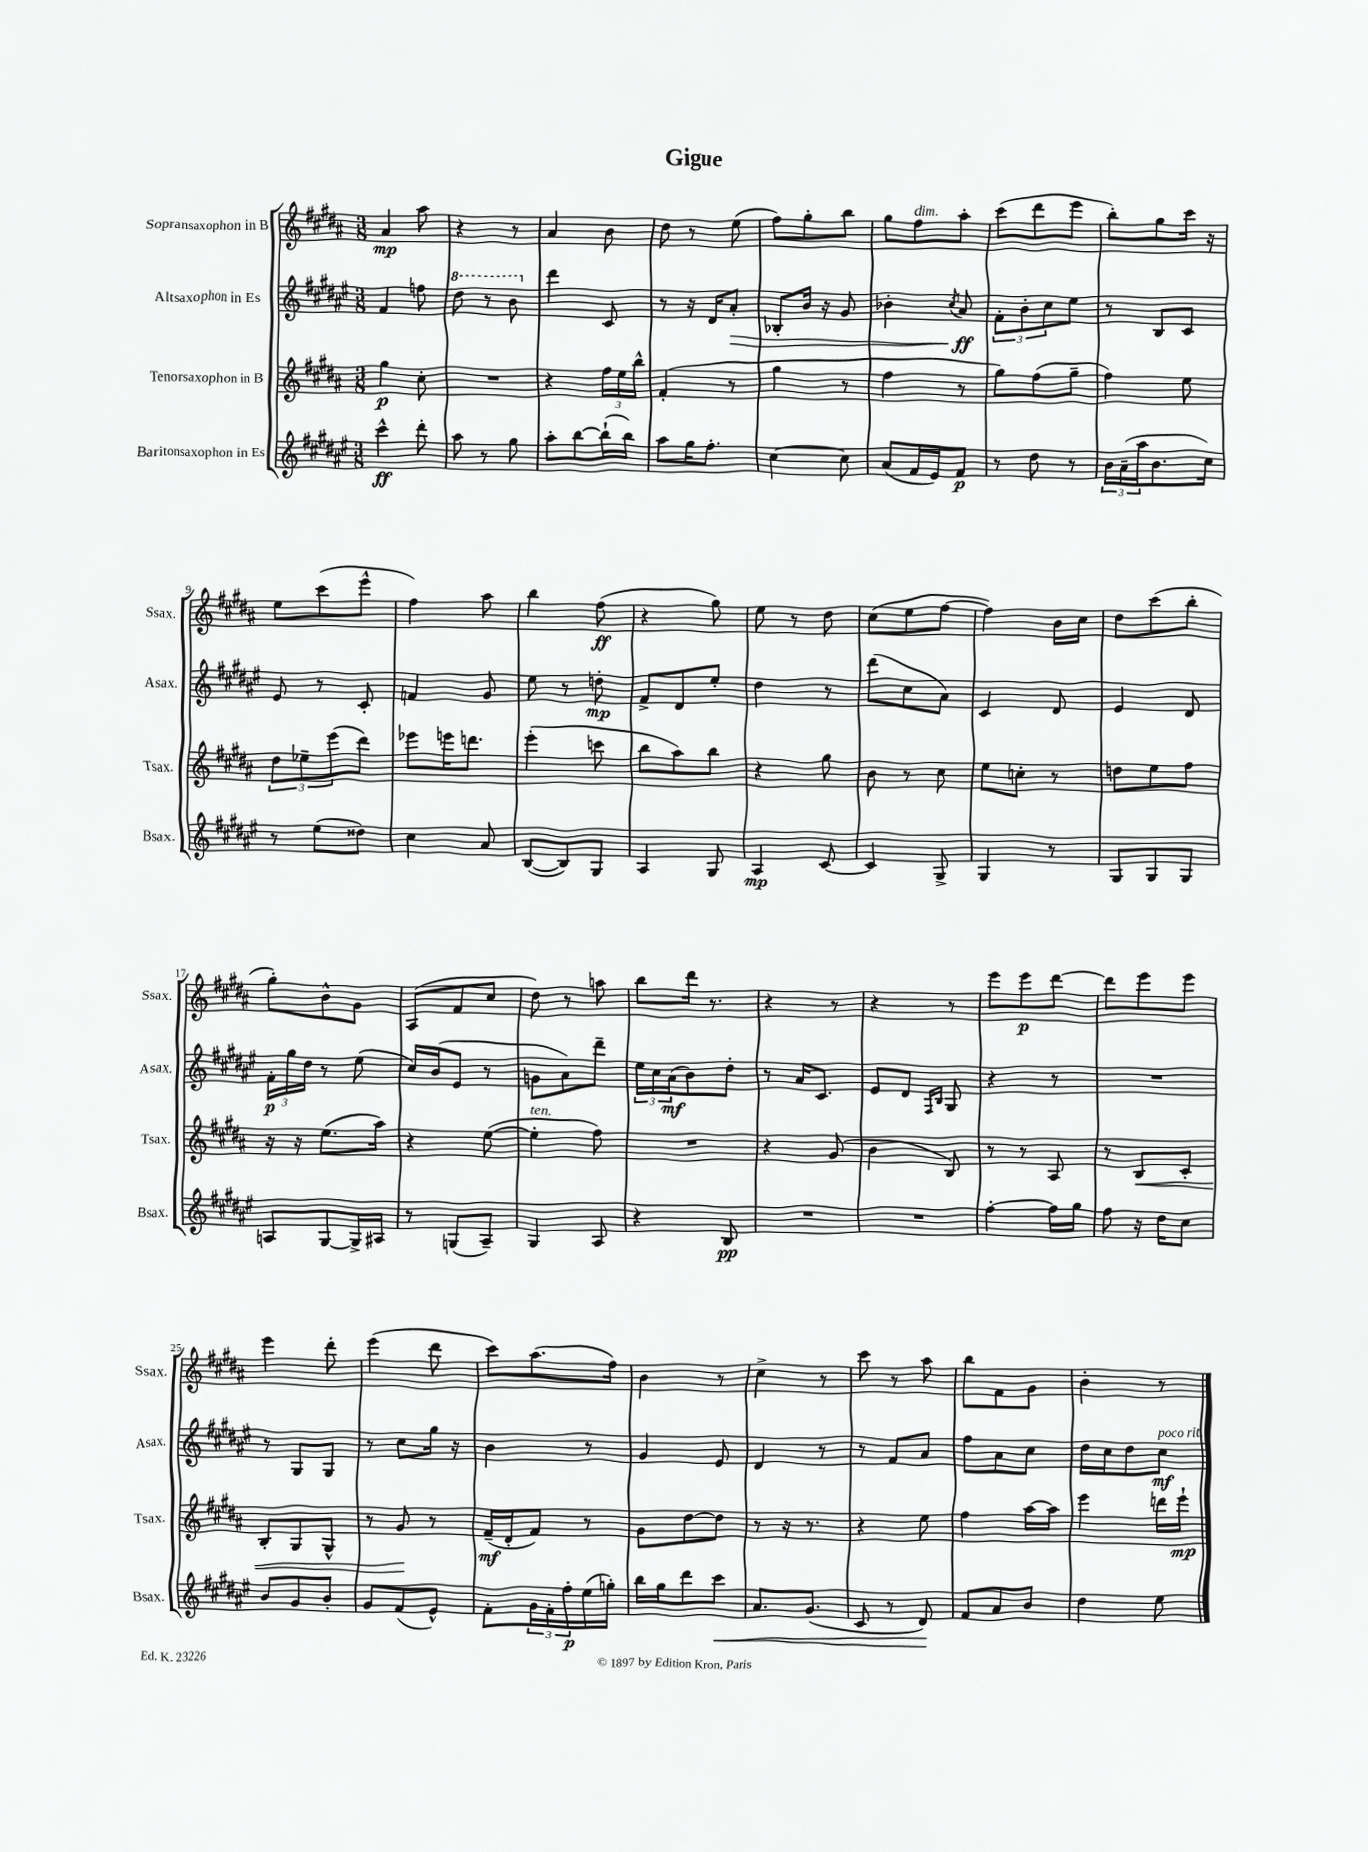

**kern	**kern	**kern	**kern
*staff4	*staff3	*staff2	*staff1
*clefG2	*clefG2	*clefG2	*clefG2
*k[f#c#g#d#a#e#]	*k[f#c#g#d#a#]	*k[f#c#g#d#a#e#]	*k[f#c#g#d#a#]
*M3/8	*M3/8	*M3/8	*M3/8
4ccc#^^	4gg#	4f#	4a#
8ddd#'	8cc#'	8ff	8aa#
=	=	=	=
8aa#	4.r	8ddd#	4r
8r	.	8r	.
8gg#	.	8bb	8r
=	=	=	=
8aa#'	4r	4ddd#	4a#
[8bb	.	.	.
(16bb`]	24ff#	8c#	8b
.	24ee	.	.
16bb)	.	.	.
.	24bb^^	.	.
=	=	=	=
8aa#	(4f#'	8r	8dd#
16gg#	.	16r	8r
8.ff#'	.	16d#	.
.	8r	8a#'	(8ee
=	=	=	=
[4cc#	4gg#	8B-'	8ff#)
.	.	16b	8gg#'
.	.	16r	.
8cc#]	8r	8g#	8bb
=	=	=	=
(8a#	4ff#	4b-'	8gg#
16f#	.	.	8ff#
16e#)	.	.	.
.	.	8qcc#	.
8f#	8r	8a#	8aa#'
=	=	=	=
8r	8gg#)	12f#'	(8ccc#
.	.	12b'	.
8dd#	(8ff#	.	8ddd#
.	.	12cc#	.
8r	8gg#~	8ee#	8eee
=	=	=	=
24b	4ff#)	8r	8bb')
(24a#~	.	.	.
24aa#	.	.	.
8.b	.	8B	8gg#
.	8ee	8c#	16ccc#
16cc#)	.	.	16r
=	=	=	=
8r	12dd#	8e#	8ee
.	12ee-~	.	.
(8ee#	.	8r	(8ccc#
.	(12eee	.	.
8dd##)	8ddd#)	8c#'	8eee^^
=	=	=	=
4cc#	8eee-	4f	4ff#)
.	16eee	.	.
.	8.ddd	.	.
8a#	.	8g#	8aa#
=	=	=	=
([8B	(4eee'	8ee#	4bb
8B])	.	8r	.
8G#	8ccc	8dd'	(8ff#
=	=	=	=
4A#	8bb	8f#^	4r
.	8aa#)	8d#	.
8G#	8bb	8ee#'	8gg#)
=	=	=	=
4A#	4r	4dd#	8ee
.	.	.	8r
[8c#	8gg#	8r	8dd#
=	=	=	=
4c#]	8b	(8ddd#	(8cc#
.	8r	8cc#	8ee
8G#^	8cc#	8a#)	[8ff#
=	=	=	=
4G#	8ee	4c#	4ff#])
.	8cc'	.	.
8r	8r	8d#	16b
.	.	.	16cc#
=	=	=	=
8G#	8dd	4e#	8dd#
8G#	8ee	.	(8ccc#
8G#	8ff#	8d#	8bb'
=	=	=	=
8A	16r	24f#'	8gg#')
.	.	24gg#	.
.	16r	.	.
.	.	24dd#	.
[8G#	(8.ee	8r	8b^^
16G#^]	.	(8ee#	8g#
16A#	16aa#)	.	.
=	=	=	=
8r	4r	16cc#)	(8A#
.	.	(16b	.
(8G	.	8e#	8f#
8A#~)	([8ee	8r	8cc#
=	=	=	=
4G#	4ee']	8g	8dd#)
.	.	8a#)	8r
8A#	8ff#)	8ddd#~	8aa
=	=	=	=
4r	4.r	24ee#	8bb
.	.	24cc#	.
.	.	(24a#	.
.	.	8b)	16ddd#
.	.	.	8.r
8B	.	8dd#'	.
=	=	=	=
4.r	4r	8r	4r
.	.	16a#	.
.	.	8.c#	.
.	(8g#	.	8r
=	=	=	=
4.r	4b	8e#	4r
.	.	8d#	.
.	.	16qqF#	.
.	.	16qqB	.
.	8B)	8G#	8r
=	=	=	=
[4ff#'	8r	4r	8eee
.	8r	.	8eee
16ff#]	8A#	8r	[8ddd#
16gg#	.	.	.
=	=	=	=
8ff#	8r	4.r	8ddd#]
16r	8B	.	8eee
16dd#	.	.	.
8cc#	8c#'	.	8eee
=	=	=	=
8b	8B'	8r	4eee
8g#	8G#	8G#	.
8b'	8G#^^	8G#	8ddd#'
=	=	=	=
8g#	8r	8r	(4eee
(8f#	8g#	8cc#	.
8e#^^)	8r	16gg#	8ddd#
.	.	16r	.
=	=	=	=
8f#'	(16f#~	4b	8ccc#)
.	16d#'	.	.
24g#	8f#)	.	(8.aa#
24f#'	.	.	.
24ff#'	.	.	.
(16ee#	8r	8r	.
16gg')	.	.	16ff#)
=	=	=	=
16bb	8g#	4g#	4b
16gg#	.	.	.
8ddd#	[8dd#	.	.
8ccc#	8dd#]	8e#	8r
=	=	=	=
8.a#	8r	4d#	4cc#^
.	16r	.	.
(8.g#	8.r	.	.
.	.	8r	8r
=	=	=	=
8c#	4r	8r	8ccc#
8r	.	8f#	8r
8d#)	8ee	8a#	8aa#
=	=	=	=
8f#	4ff#	8ff#	8bb
8a#	.	8a#	8f#
8b	[16aa#	8cc#	8g#
.	16aa#]	.	.
=	=	=	=
4dd#	4eee	16dd#	4b'
.	.	16cc#	.
.	.	8dd#	.
8ee#	16ddd	8cc#	8r
.	16eee`	.	.
==	==	==	==
*-	*-	*-	*-
